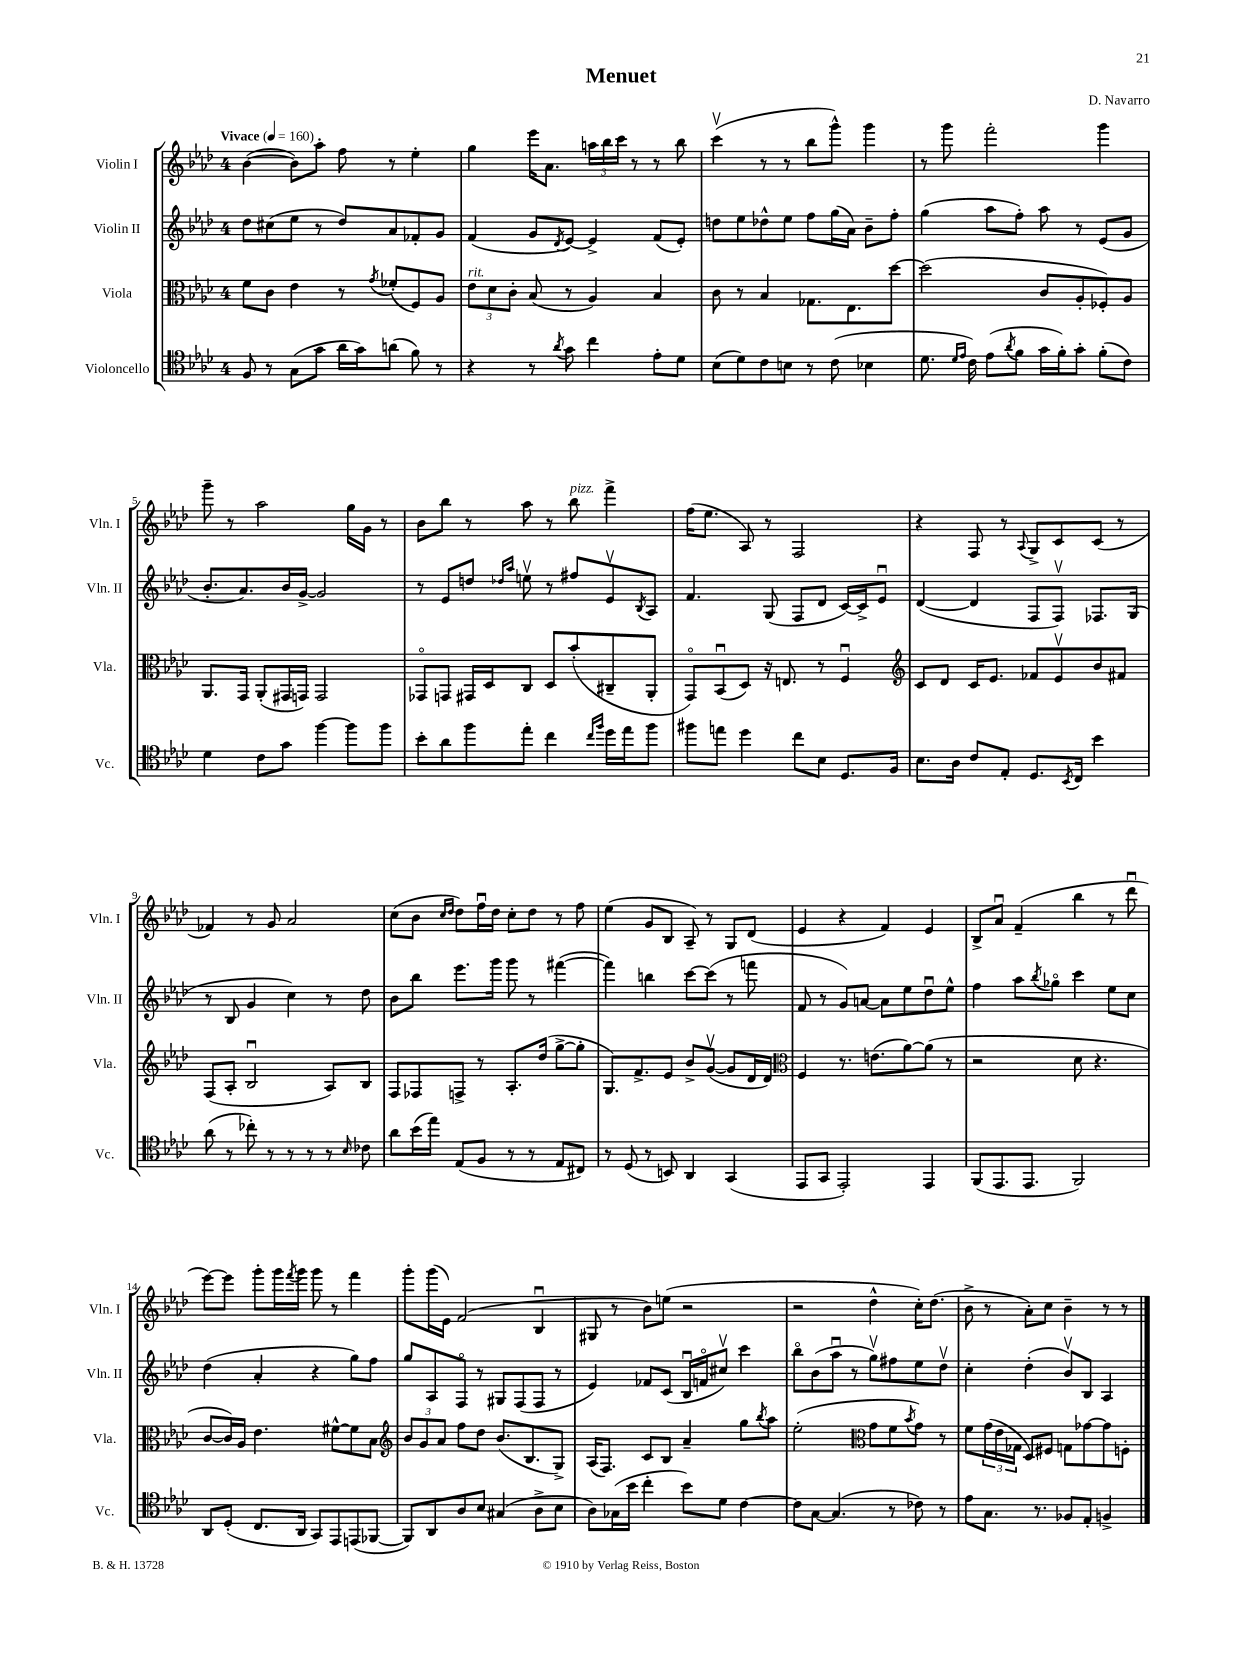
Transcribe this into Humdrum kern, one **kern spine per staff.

**kern	**kern	**kern	**kern
*part4	*part3	*part2	*part1
*staff4	*staff3	*staff2	*staff1
*I"Violoncello	*I"Viola	*I"Violin II	*I"Violin I
*I'Vc.	*I'Vla.	*I'Vln. II	*I'Vln. I
*clefC4	*clefC3	*clefG2	*clefG2
*k[b-e-a-d-]	*k[b-e-a-d-]	*k[b-e-a-d-]	*k[b-e-a-d-]
*M4/4	*M4/4	*M4/4	*M4/4
*MM160	*MM160	*MM160	*MM160
=1	=1	=1	=1
!	!	!	!LO:TX:a:B:t=Vivace
8F/	8f\L	8dd-\L	([4b-\
8r	8c\J	(8cc#X\	.
(8G\L	4e-\	8ee-\J	8b-\L])
8g\J	.	8r	8aa-'\J
16a-\LL	8r	8dd-/L)	8ff\
16g\J)	.	.	.
.	8qg/	.	.
(8an\J	(8f-X'/L	8a-/	8r
8f\)	8F/)	8f-X'/	4ee-'\
8r	8A-/J	8g/J	.
=2	=2	=2	=2
!	!LO:TX:a:i:t=rit.	!	!
4r	12e-\L	(4f/	4gg\
.	12d-\	.	.
.	12c'\J	.	.
8r	(8B-/	8g/L	16eee-\KL
.	.	.	8.a-\J
8qa-/	.	8qd-/	.
8g\	8r	[8e-/J)	.
4cc\	4A-/)	4e-^/]	24aan\LL
.	.	.	24bb-\
.	.	.	24ccc\JJ
.	.	.	8r
8e-'\L	4B-/	(8f/L	8r
8d-\J	.	8e-'/J)	8bb-\
=3	=3	=3	=3
(8B-\L	8c\	8ddn\L	(4cccv\
8d-\)	8r	8ee-\	.
8c\	4B-/	8dd-X^^\	8r
8Bn\J	.	8ee-\J	8r
8r	8.G-X\L	8ff\L	8bb-\L
(8c\	.	(16gg\L	8ggg^^\J)
.	8.E-\	16a-\JJ)	.
4B-X\	.	8b-~\L	4ggg\
.	[8dd-\J	8ff'\J	.
=4	=4	=4	=4
8.d-\	(2dd-\]	(4gg\	8r
.	.	.	8ggg\
16qqd-/LL	.	.	.
16qqe-/JJ	.	.	.
16c\)	.	.	.
(8e-\L	.	8aa-\L	2fff'\
8qa-/	.	.	.
8f\J	.	8ff'\J)	.
16g\LL	8c/L	8aa-\	.
16f'\J)	.	.	.
8g'\J	8A-'/	8r	.
(8f'\L	8F-X'/)	(8e-/L	4ggg\
8c\J)	8A-/J	8g/J	.
!!LO:LB:g=z
=5	=5	=5	=5
4d-\	8.AA-/L	8.b-'/L	8ggg~\
.	.	.	8r
.	16GG/Jk	8.a-/)	.
8c\L	(8AA-'/L	.	2aa-\
8g\J	16GG#X/L	16b-/L	.
.	16GGn/JJ)	[16g^/JJ	.
[4ff\	2GG/	2g/]	.
8ff\L]	.	.	16gg\LL
.	.	.	16g\JJ
8ff\J	.	.	8r
=6	=6	=6	=6
8b-'\L	8GG-X/L	8r	8b-\L
8a-\	8GGn/J	8e-/L	8bb-\J
8ff\	16GG#X/LL	8ddn/J	8r
.	16D-/J	.	.
.	.	16qqdd-X/LL	.
.	.	16qqaa-/JJ	.
8ee-'\J	8C/J	8eenv\	8aa-\
4cc\	8D-/L	8r	8r
!	!	!	!LO:TX:a:i:t=pizz.
.	(8b-'/	8ff#X/L	8bb-\
16qqcc/LL	.	.	.
16qqff/JJ	.	.	.
16dd-\LL	8C#X~/	8e-v/	4fff^\
16ee-\J	.	.	.
.	.	8qB-/	.
8ff\J	8AA-'/J	8A-/J	.
=7	=7	=7	=7
8ff#X\L	8GG/L)	4.f/	(16ff\KL
.	.	.	8.ee-\J
8een\J	(8BB-u/	.	.
4dd-\	8D-/J)	.	8A-/)
.	16r	(8G/	8r
.	8.En/	.	.
8cc\L	.	8F/L	2F/
8B-\J	8r	8d-/J	.
8.D-/L	4Fu/	[16c/LL)	.
.	.	16c^/J]	.
.	.	8e-u/J	.
16F/Jk	.	.	.
=8	=8	=8	=8
*	*clefG2	*	*
8.B-\L	8c/L	([4d-/	4r
.	8d-/J	.	.
16A-\Jk	.	.	.
8c/L	16c/KL	4d-/]	8F/
.	8.e-/J	.	.
8E-'/J	.	.	8r
.	.	.	8qqA-/
8.D-/L	8f-X/L	8F/L	8G^/L
.	8e-v/	8Fv/J)	8c/
8qBB-/	.	.	.
16C/Jk	.	.	.
4b-\	8b-/	8.F-X/L	(8c/J
.	8f#X/J	.	8r
.	.	(16G/Jk	.
!!LO:LB:g=z
=9	=9	=9	=9
(8a-\	(8F/L	8r	4f-X/)
8r	8A-'/J	8B-/	.
8cc-X'\)	2B-u/	4g/	8r
8r	.	.	8g/
8r	.	4cc\)	2a-/
8r	.	.	.
8r	8A-/L)	8r	.
16qqB-/	.	.	.
8c-X\	8B-/J	8dd-\	.
=10	=10	=10	=10
8a-\L	8F/L	8b-\L	(8cc\L
(16b-\L	8F-X/	8bb-\J	8b-\J
16ee-\JJ)	.	.	.
.	.	.	16qqcc/LL
.	.	.	16qqdd-/JJ
(8E-/L	8Fn^/J	8.eee-\L	8dd-\L)
8F/J	8r	.	16ffu\L
.	.	16ggg\Jk	16dd-\JJ
8r	8.A-'/L	8ggg\	8cc'\L
8r	.	8r	8dd-\J
.	(16dd-/Jk	.	.
8E-/L	[8gg^\L	([4fff#X\	8r
8C#X/J)	8gg'\J]	.	8ff\
=11	=11	=11	=11
8r	8.G/L)	4fff#\])	(4ee-\
(8D-/	.	.	.
.	8.f^/	.	.
8r	.	4bbn\	8g/L
8BBn/)	8e-/J	.	8B-/J
4AA-/	8b-^/L	[8ccc\L	8A-~/)
.	([8gv/J	(8ccc\J]	8r
(4GG/	8g/L]	8r	8G/L
.	16d-/L	8fffn\	(8d-/J
.	16d-/JJ)	.	.
=12	=12	=12	=12
*	*clefC3	*	*
8EE-/L	4F/	8f/	4e-/
8GG/J	.	8r	.
2EE-'/)	8.r	8g/L)	4r
.	.	[8an/J	.
.	(8.en\L	.	.
.	.	8a\L]	4f/)
.	[8a-\)	8ee-\	.
4EE-/	(8a-\J]	8dd-u\	4e-/
.	8r	8ee-^^\J	.
=13	=13	=13	=13
(8FF/L	2r	4ff\	8B-^/L
8.EE-/	.	.	8a-u/J
.	.	8aa-\L	(4f~/
8.EE-/J	.	.	.
.	.	8qbb-/	.
.	.	8gg-X\J	.
2FF/)	8d-\	4ccc\	4bb-\
.	4.r	.	.
.	.	8ee-\L	8r
.	.	8cc\J	8ddd-u\
!!LO:LB:g=z
=14	=14	=14	=14
8AA-/L	[8c/L	(4dd-\	[8eee-\L)
(8D-'/J	16c/L])	.	8eee-\J]
.	16A-/JJ	.	.
8.C/L	4.e-\	4a-'/	8ggg'\L
.	.	.	16ggg\L
.	.	.	8qfff/
16AA-/Jk	.	.	16ggg\JJ
8GG/L)	.	4r	8ggg\
8EE-/	[8f#X^^\L	.	8r
(8EEn/	8f#\]	8gg\L)	4fff\
[8FF-X/J	8B-\J	8ff\J	.
=15	=15	=15	=15
*	*clefG2	*	*
8FF-/L])	12b-/L	8gg/L	8ggg'\L
.	12g/	.	.
8AA-/	.	8A-/	(16ggg\L
.	12a-/J	.	.
.	.	.	16e-\JJ)
8A-/	8ff\L	8F/J	(2f/
8B-/J	8dd-\J	8r	.
(4G#X/	(8.b-/L	8G#X/L	.
.	.	(8F/	.
.	8.B-/	.	.
8A-^\L	.	8F/J	4B-u/
8B-\J	8G^/J)	8r	.
=16	=16	=16	=16
8A-\L)	(16A-/KL	4e-/)	8G#X/
.	8.F/J)	.	.
(16G-X\L	.	.	8r
16b-\JJ	.	.	.
4cc'\	8c/L	8f-X/L	8b-\L)
.	8B-/J	(8c/J	(8een\J
8b-\L)	4a-~/	16B-u/LL	2r
.	.	16fn/J	.
8d-\J	.	8cc#Xv/J)	.
[4c\	8gg\L	4ccc\	.
.	8qbb-/	.	.
.	8aa-\J	.	.
=17	=17	=17	=17
8c\L]	(2ee-'\	8bb-\L	2r
[8G\J	.	(8b-\	.
(4.G/]	.	8aa-u\J	.
.	.	8r	.
*	*clefC3	*	*
.	8g\L	8ggv\L)	4dd-^^\
8r	8f\	8ff#X\	.
.	8qb-/	.	.
8c-X\)	8g\J)	8ee-\	16cc'\KL)
.	.	.	(8.dd-\J
8r	8r	8dd-v\J	.
=18	=18	=18	=18
8e-\L	8f\L	4cc'\	8b-^\
8.G\J	(24g\L	.	8r
.	24e-\	.	.
.	24G-X\JJ	.	.
.	8D-/L)	(4dd-'\	8a-'\L)
8.r	.	.	.
.	8F#X/J	.	8cc\J
8F-X/L	8Gn\L	8b-v/L)	4b-~\
8E-'/J	[8g-X\	8B-/J	.
4Fn^/	8g-\]	4A-/	8r
.	8Fn'\J	.	8r
==	==	==	==
*-	*-	*-	*-
